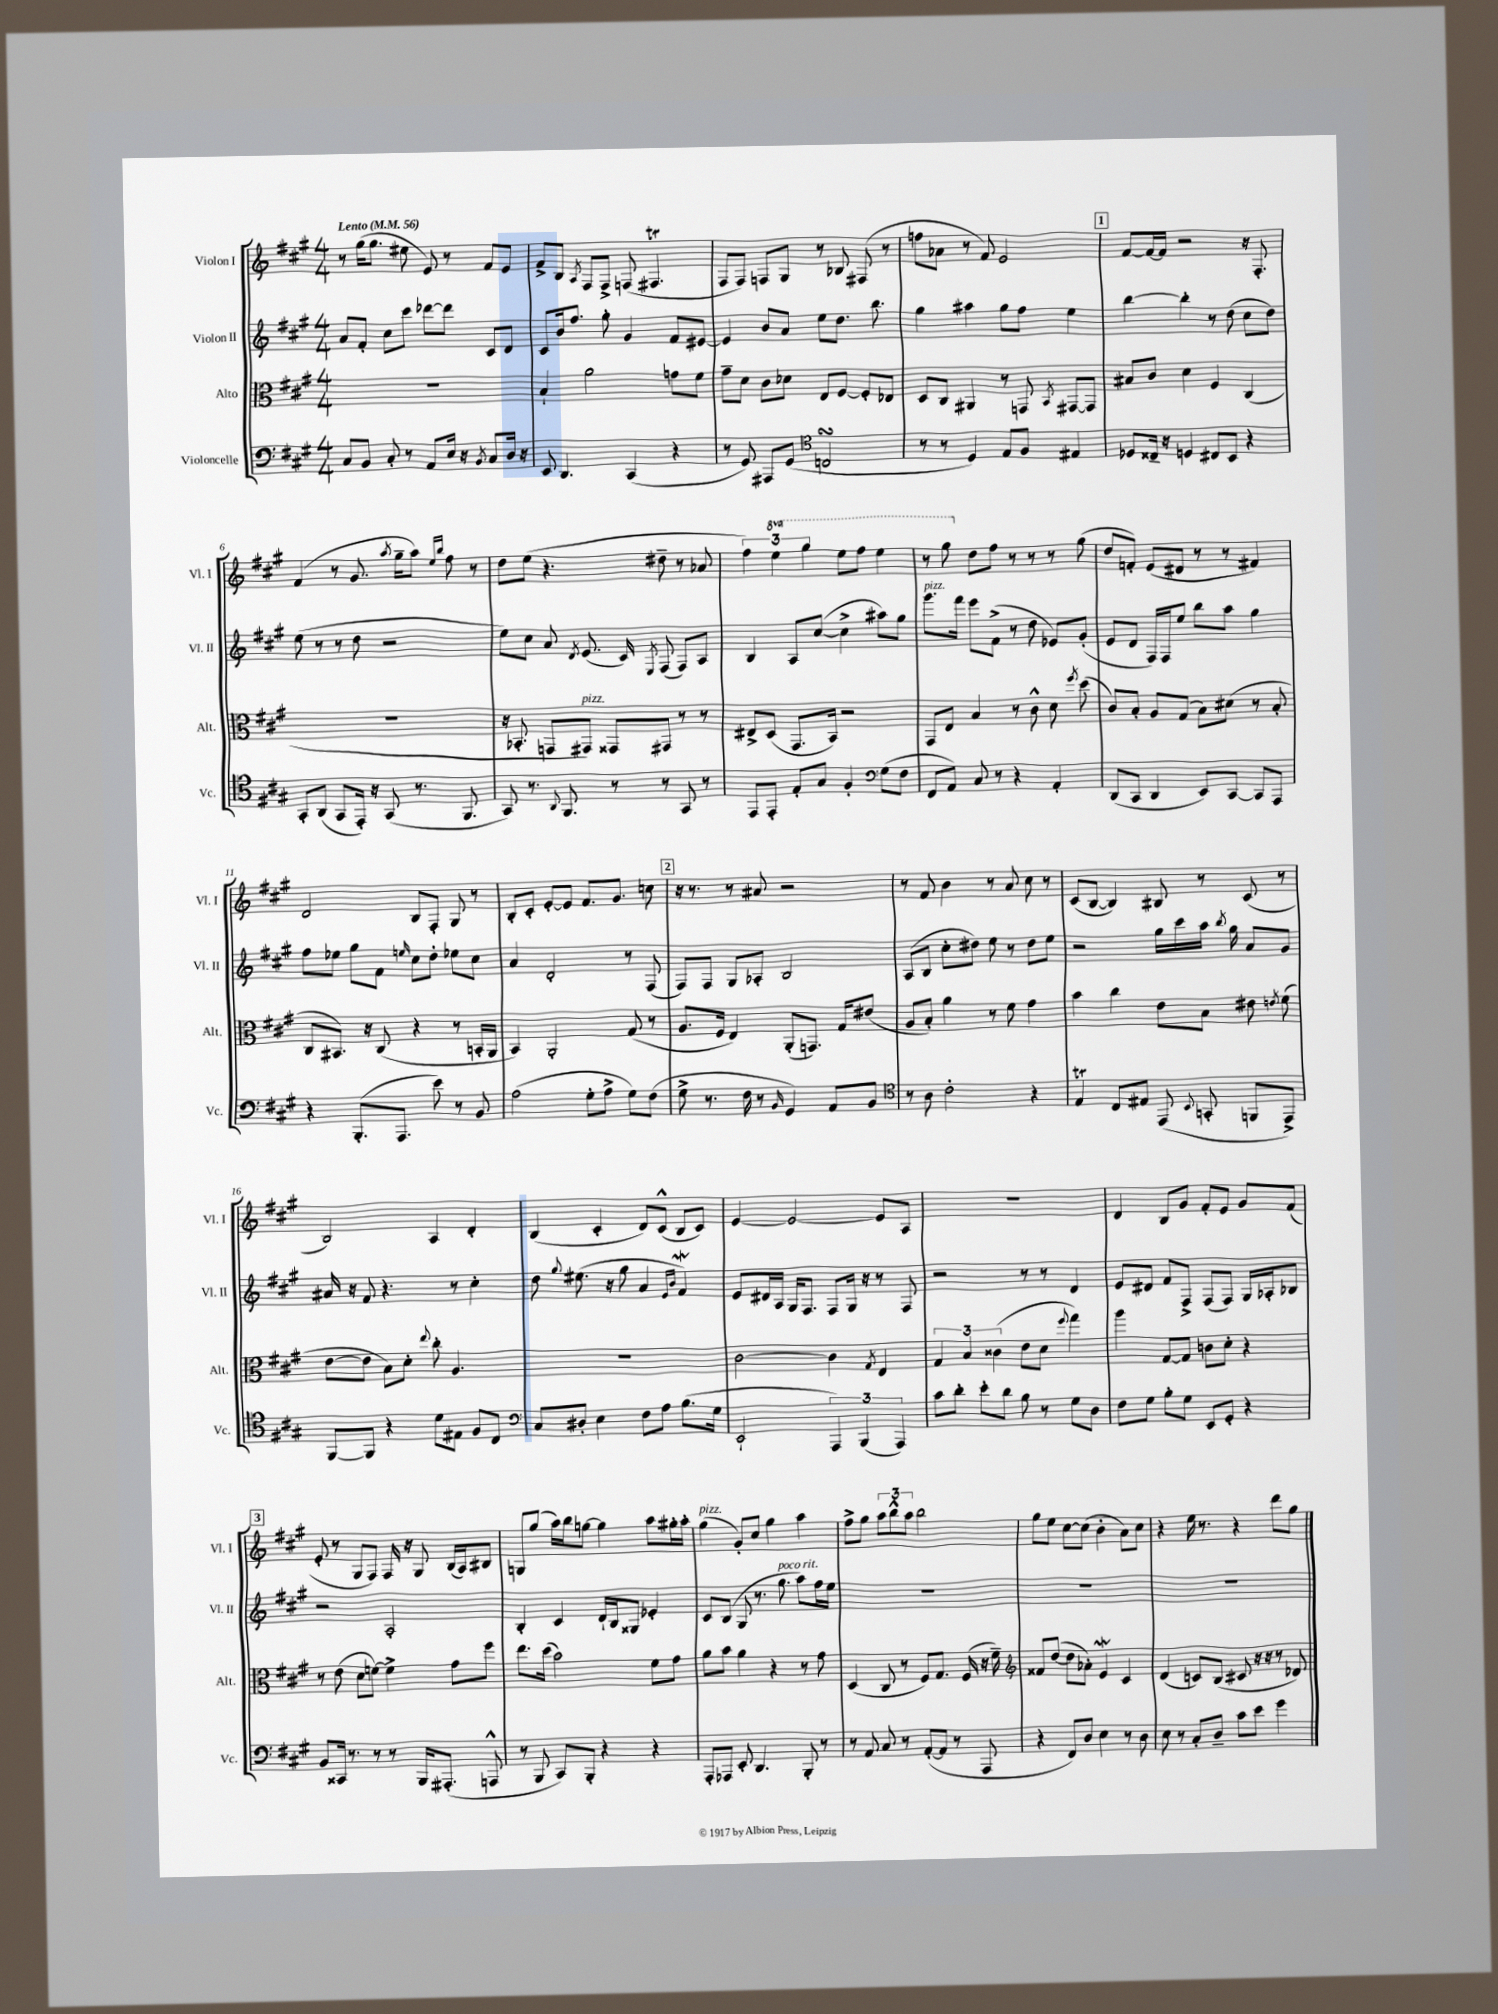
<<
\new StaffGroup <<
\new Staff = "s0" \with { instrumentName = "Violon I" shortInstrumentName = "Vl. I" } {
    \clef treble \key a \major \numericTimeSignature \time 4/4 \set Staff.ottavationMarkups = #ottavation-simple-ordinals \tempo "Lento" 4 = 56
    \autoBeamOff r8 gis''16[( gis''8.] eis''8 e'8) r8 fis'8[ e'8] |
    fis'8[-> b8] \acciaccatura { a8 } fis8[ fis8]-> f8( fis4.\trill |
    fis8[ fis8]) f8[ gis8] r8 bes8 fis8( r8 |
    f''8[ aes'8] r8 fis'8) e'2 |
    \mark \markup { \box "1" } fis'8[~ fis'16~ fis'16] r2 r16 fis8.-. |
    fis'4( r8 gis'8. \acciaccatura { a''8 } gis''16[-- a''8]) \grace { e''16[ b''16] } fis''8 r8 |
    d''8[ e''8]( r4. dis''8-- r8 aes'8 |
    \tuplet 3/2 { fis''4) \ottava #1 e'''4 gis'''4 } e'''8[ fis'''8] e'''4 |
    r8 gis'''8 \ottava #0 d''8[ fis''8] r8 r8 r8 gis''8( |
    d''8[ f'8]-.) e'8[( dis'8] r8 r8 fis'4) |
    d'2 b8[ fis8]-. gis8 r8 |
    b8[-. cis'8]-. e'8[~-. e'8] fis'8.[ gis'8.] c''8 |
    \mark \markup { \box "2" } r16 r8. r8 ais'8 r2 |
    r8 fis'8 b'4 r8 a'8 cis''8 r8 |
    cis'8[( b8]~ b4) bis8 r8 cis'8( r8 |
    b2) a4 d'4-. |
    b4( cis'4-. d'8[) cis'8]-^( b8[ cis'8]) |
    e'4~ e'2~ e'8[ a8] |
    R1 |
    d'4 b8[ gis'8] fis'8[-. e'8] gis'8[ fis'8]( |
    \mark \markup { \box "3" } e'8-. r8 gis8[ fis8]) fis16 r16 gis8 b16[( a16) bis8] |
    g8[ gis''8]( a''16[) b''16 g''8]~ g''4 a''8[ gis''16-. a''16]-. |
    gis''4^\markup { \italic "pizz." }( gis'8[-.) cis''8] gis''4 a''4 |
    fis''8[-> gis''8] \tuplet 3/2 { a''8[ b''8-^ a''8] } b''2 |
    gis''8[ e''8] cis''8[~ cis''8]( b'4-. a'8[) cis''8] |
    r4 e''16 r8. r4 d'''8[ gis''8] \bar "|." |
}
\new Staff = "s1" \with { instrumentName = "Violon II" shortInstrumentName = "Vl. II" } {
    \clef treble \key a \major \numericTimeSignature \time 4/4
    \autoBeamOff a'8[ fis'8]-. cis''8[ cis'''8] des'''8[~ des'''8] cis'8[ d'8] |
    cis'8[ b'16 fis''8.] gis''8-. gis'4 fis'8[ eis'8]~ |
    eis'4 b'8[ a'8] e''8[ d''8.] b''8. |
    gis''4 ais''4 gis''8[ fis''8] e''4 |
    \mark \markup { \box "1" } b''4~ b''4-. r8 d''8( cis''8[ d''8]) |
    e''8( r8 r8 d''8 r2 |
    e''8[) cis''8] a'8 \acciaccatura { d'8 } e'8.( cis'16) \acciaccatura { e8 } fis8( fis8[) a8] |
    b4 a8[ cis''8]~( cis''4-> ais''8[) gis''8] |
    gis'''8.[^\markup { \italic "pizz." } fis'''16] e'''8[ fis'8]->( r8 d''8 ees'8[) gis'8]-.( |
    e'8[ d'8] fis16[) fis16 e''8] b''8[ a''8] gis''4 |
    fis''8[ ees''8] gis''8[ fis'8] \grace { e''16 } cis''8[ d''8]-. ees''8[ cis''8] |
    a'4 d'2-. r8 fis8( |
    \mark \markup { \box "2" } fis8[) fis8] gis8[ aes8]-. b2 |
    a8[( b8] cis''8[-. dis''8]) e''8 r8 dis''8[ e''8] |
    r2 gis''16[ cis'''16 a''16] \acciaccatura { b''8 } gis''16 a'8[ gis'8] |
    ais'16 r16 fis'8 r4. r8 cis''4-. |
    d''8 \appoggiatura { gis''8 } eis''8.( r16 gis''8 a'4 \grace { e'16[ b'16] } fis'4\mordent) |
    e'8[ dis'16 a16] gis16[ fis8.] fis8[ gis16] r16 r8 fis8 |
    r2 r8 r8 d'4 |
    e'8[ dis'8] fis'8[ fis8]-> fis8[( fis8]) gis16[ aes16-. bes8] |
    \mark \markup { \box "3" } r2 a2-. |
    b4-. cis'4 d'16[-! b16 gisis8] ees'4-. |
    cis'8[ b8]( gis8 r8. gis''8.^\markup { \italic "poco rit." } a''8[) fis''16 e''16] |
    R1 |
    R1 |
    R1 \bar "|." |
}
\new Staff = "s2" \with { instrumentName = "Alto" shortInstrumentName = "Alt." } {
    \clef alto \key a \major \numericTimeSignature \time 4/4
    \autoBeamOff R1 |
    b4-! a'2 g'8[ fis'8] |
    gis'8[-- d'8] cis'8[ des'8] e8[ fis8]~ fis8[-. ees8] |
    d8[ cis8] ais,4 r8 g,8 \acciaccatura { b,8 } gis,8[~ gis,8] |
    \mark \markup { \box "1" } bis8[ cis'8] d'4 fis4 cis4( |
    R1 |
    r16 bes,8.-. g,8[ gis,8]^\markup { \italic "pizz." }) gisis,8[ gis,8] r8 r8 |
    eis8[-> d8]( gis,8.[ b,16]) r2 |
    gis,8[ e8] b4 r8 cis'8-^ d'8 \acciaccatura { fis''8 } d''8( |
    cis'8[) b8]-. a8[ gis8]( b8[) dis'8]( r8 b8-. |
    cis8[ bis,8.]) r16 cis8( r4 r8 b,16[-. a,16] |
    b,4) a,2-. gis8( r8 |
    \mark \markup { \box "2" } a8.[ fis16] e4) a,8[-.( g,8.]) gis16[ eis'8]( |
    a8[ b8]-.) a'4 r8 fis'8 gis'4 |
    b'4 cis''4 e'8[ b8] eis'8 \acciaccatura { e'8 } fis'8( |
    e'8[~ e'8] b8[) d'8]-. \appoggiatura { e''8 } cis''8-. a4. |
    R1 |
    cis'2~ cis'4 \acciaccatura { gis8 } e4 |
    \tuplet 3/2 { gis4 b4 cisis'4( } e'8[ d'8] \appoggiatura { fis''8 } gis''4) |
    a''4 gis8[~ gis8] c'8[ d'8]-. r4 |
    \mark \markup { \box "3" } r8 e'8( d'8[ f'8]~) f'4-> gis'8[ fis''8] |
    e''8.[ d''16]( b'2) fis'8[ gis'8] |
    a'8[ b'8] a'4 r4 r8 gis'8 |
    d4( cis8 r8 fis8[) gis8.] fis16( r16 fis'16--) |
    \clef treble fisis'8[ d''8]~( d''8[ aes'8]-.) e'4\mordent cis'4 |
    d'4( c'8[) b8]( cis'8 r16 r16 r8 des'8) \bar "|." |
}
\new Staff = "s3" \with { instrumentName = "Violoncelle" shortInstrumentName = "Vc." } {
    \clef bass \key a \major \numericTimeSignature \time 4/4
    \autoBeamOff cis8[ b,8] cis8-. r8 a,8[ e16] r16 \acciaccatura { b,8 } cis8[ d16] r16 |
    e,8 d,4. cis,4( r4 |
    r8 gis,8) ais,,8[ gis,8]( \clef tenor c2\turn |
    r8 r8 d4) e8[ fis8] eis4 |
    \mark \markup { \box "1" } des8[ cisis16]-- r16 d4 cis8[ b,8] r4 |
    gis,8[-. a,8]( gis,8[ e,16]-.) r16 gis,8( r8. fis,8. |
    gis,8) r8. \appoggiatura { a,8 } fis,8. r8 r8 gis,8 r8 |
    e,8[ e,8]-. e8[-. gis8] fis4-. \clef bass gis8[( fis8] |
    fis,8[ a,8]) cis8 r8 r4 a,4-. |
    d,8[( cis,8] d,4 e,8[) cis,8]~ cis,8[ a,,8] |
    r4 b,,8.[-.( a,,8.] e'8) r8 b,8 |
    a2( gis8[-. a8]-> gis8[) fis8]( |
    \mark \markup { \box "2" } gis8-> r8. fis16 r8 \grace { b,16 } gis,4) a,8[ b,8] |
    \clef tenor r8 a8 cis'2-. r4 |
    e4\trill cis8[ eis8] e,8( \appoggiatura { b,8 } g,8-. f,8[ e,8]->) |
    fis,8[~ fis,8] r4 d'8[ eis8] fis8[ cis8] |
    \clef bass cis8[ dis8]-. e4 fis8[ a8] b8.[( gis16] |
    e,2-! \tuplet 3/2 { a,,4) b,,4( a,,4) } |
    cis'8[ d'8]-. e'8[-. d'8] b8 r8 gis8[ d8] |
    fis8[ gis8] b8[-. gis8] e,8[ gis,8]-. r4 |
    \mark \markup { \box "3" } b,8[ cisis,16] r8. r8 r8 b,,16[ ais,,8.]-.( a,,8-^ |
    r8 b,,8 cis,8[) b,,8]-. r4 r4 |
    a,,8[-. aes,,8] e,8-. d,4. b,,8-. r8 |
    r8 a,8 cis8 r8 a,8[~-.( a,8] r8 a,,8 |
    r4 fis,8[) d8] e4 r8 d8 |
    e8 r8 cis8[-. d8]-- cis'8[ e'8] gis'4 \bar "|." |
}
>>
>>
